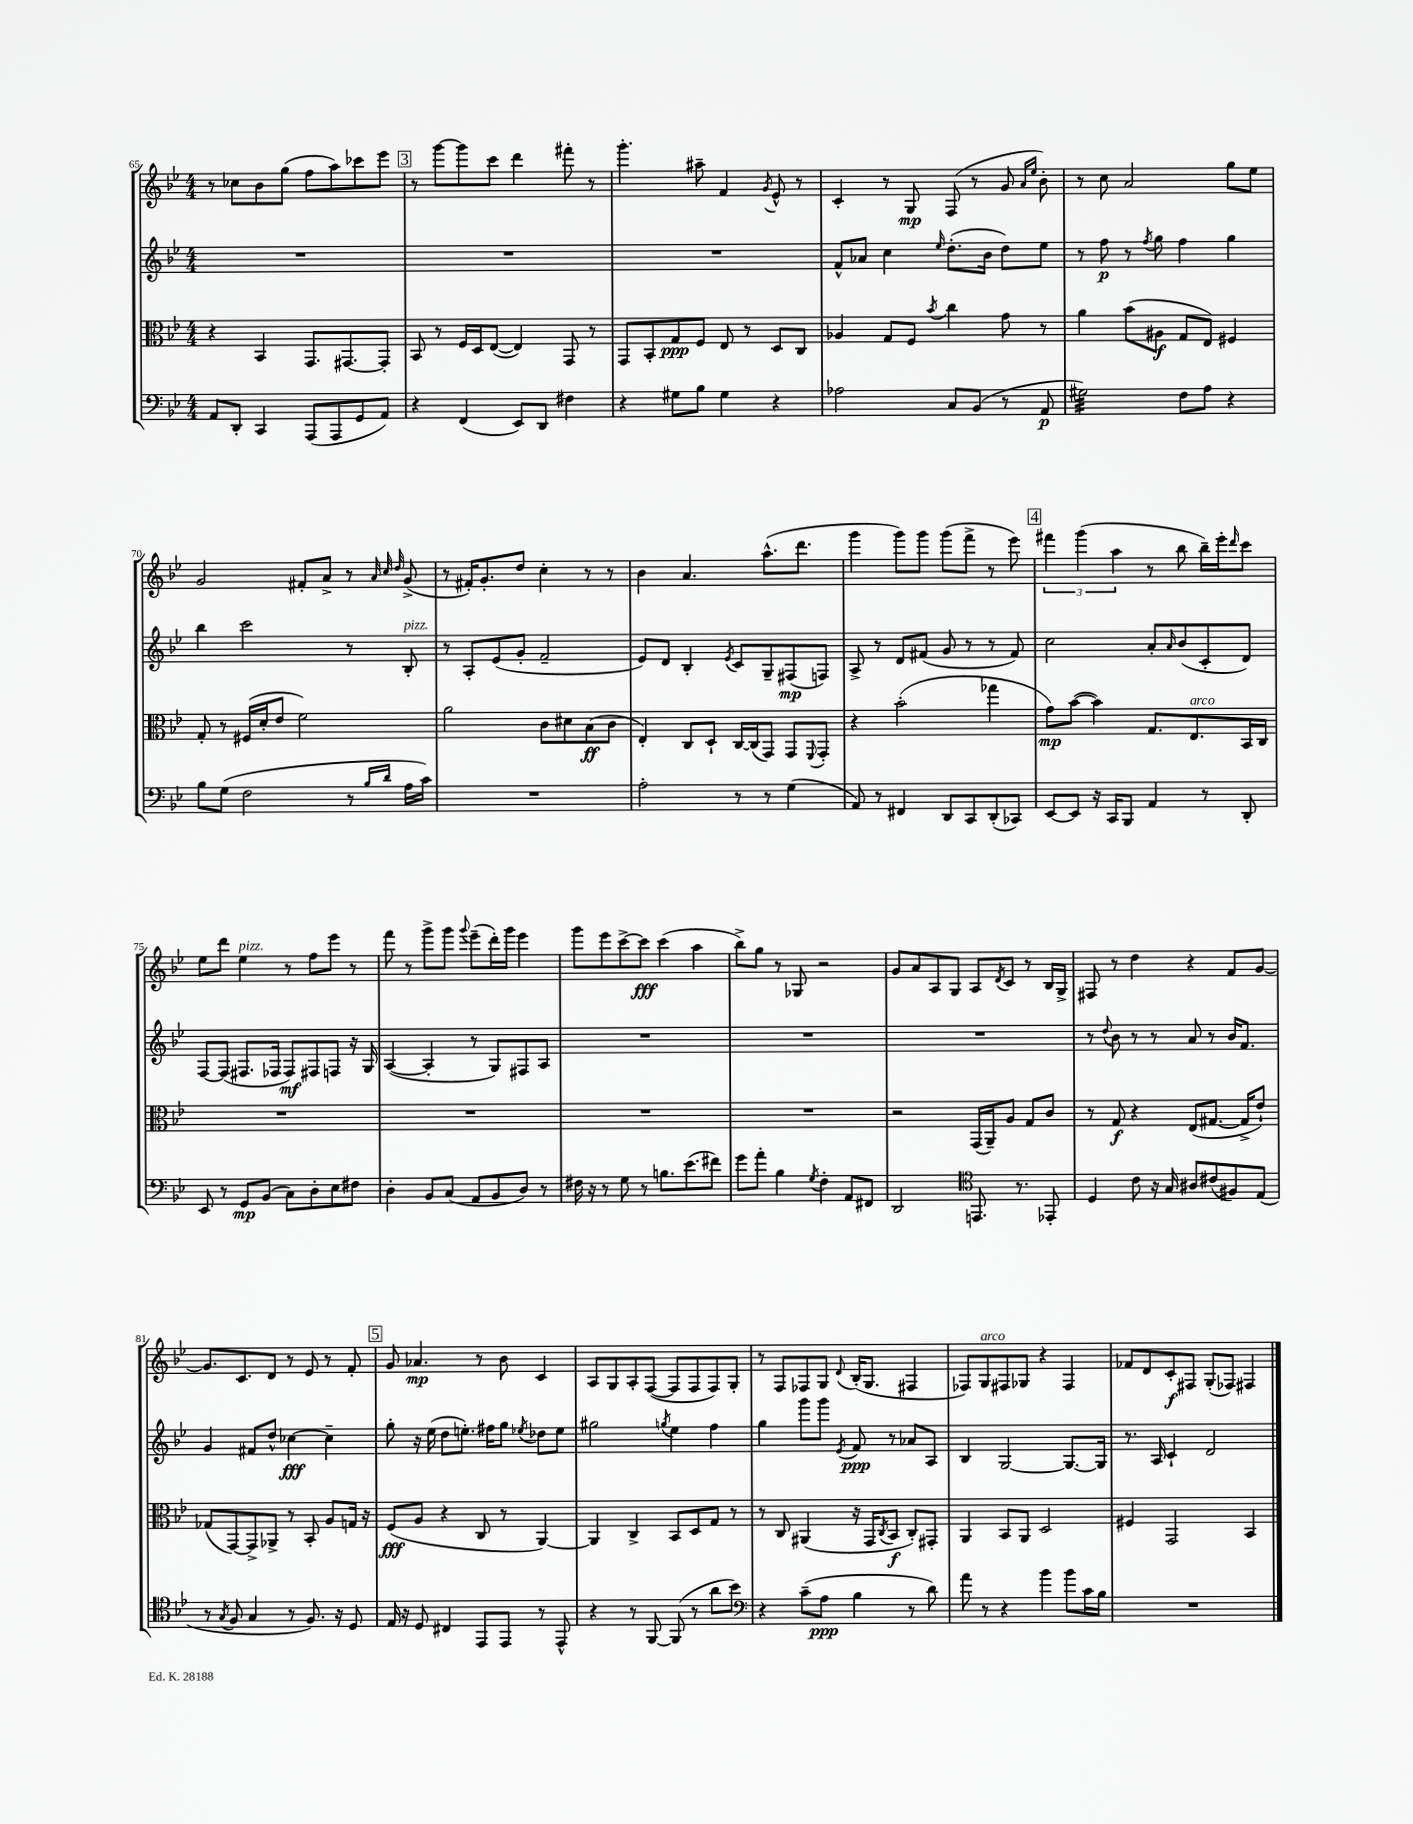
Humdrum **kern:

**kern	**kern	**kern	**kern
*staff4	*staff3	*staff2	*staff1
*clefF4	*clefC3	*clefG2	*clefG2
*k[b-e-]	*k[b-e-]	*k[b-e-]	*k[b-e-]
*M4/4	*M4/4	*M4/4	*M4/4
8AA/L	4r	1r	8r
8DD'/J	.	.	8cc-\L
4CC/	4BB-/	.	8b-\
.	.	.	(8gg\J
(8AAA/L	8.GG/L	.	8ff\L
8AAA/	.	.	8aa\)
.	[8.GG#/	.	.
8GG/	.	.	8ccc-\
8AA/J)	8GG#'/]J	.	8eee-\J
=	=	=	=
4r	8BB-/	1r	8r
.	8r	.	[8ggg\L
(4FF/	16F/LL	.	8ggg\]
.	16D/J	.	.
.	([8E-/J	.	8ccc\J
8EE-/L)	4E-/])	.	4ddd\
8DD/J	.	.	.
4F#\	8GG/	.	8fff#'\
.	8r	.	8r
=	=	=	=
4r	8GG/L	1r	4.ggg'\
.	8BB-'/	.	.
8G#\L	8G/	.	.
8B-\J	8F/J	.	8aa#~\
4G#\	8E-/	.	4f/
.	8r	.	.
.	.	.	8qg/
4r	8D/L	.	8e-^^/
.	8C/J	.	8r
=	=	=	=
2A-\	4A-/	8f^^/L	4c'/
.	.	8a-/J	.
.	8G/L	4cc\	8r
.	8F/J	.	8G/
.	8qb-/	16qqee-/	.
8C/L	4cc\	(8.dd'\L	(8F/
(8BB-/J	.	.	8r
.	.	16b-\Jk	.
8r	8g\	8dd\L)	8g/
.	.	.	16qqa/LL
.	.	.	16qqee-/JJ
8AA/	8r	8ee-\J	8b-'\)
=	=	=	=
2G#\)	4a\	8r	8r
.	.	8ff\	8cc\
.	(8b-\L	8r	2a/
.	.	8qff/	.
.	8A#\J	8gg\	.
8F\L	8G/L	4ff\	.
8A\J	8E-/J)	.	.
4r	4F#/	4gg\	8gg\L
.	.	.	8ee-\J
=	=	=	=
8B-\L	8G'/	4bb-\	2g/
(8G\J	8r	.	.
2F\	(16F#/LL	2ccc\	.
.	16d'/J	.	.
.	8e-/J	.	.
.	2f\)	.	8f#'/L
.	.	.	8a^/J
8r	.	8r	8r
.	.	.	32qqa/
16qqB-/LL	.	.	32qqcc/
16qqd/JJ	.	.	32qqdd/
16A\LL	.	8B-'/	(8g^/
16c\JJ)	.	.	.
=	=	=	=
1r	2a\	8r	8r
.	.	8A'/L	16f#'/LK)
.	.	.	8.g'/
.	.	(8e-/	.
.	.	8g'/J	8dd/J
.	8c\L	2f~/	4cc'\
.	8d#\	.	.
.	(8B-\	.	8r
.	8c\J	.	8r
=	=	=	=
2A'\	4E-'/)	8e-/L)	4b-\
.	.	8d/J	.
.	8C/L	4B-'/	4.a/
.	8D`/J	.	.
.	.	8qe-/	.
8r	[16C/LL	8c/L	.
.	(16C/]J	.	.
8r	8GG/J)	8G~/	(8.aa^^\L
(4G\	8GG/L	(8F#/	.
.	.	.	8.ddd\J
.	8qqFF/	.	.
.	8GG'/J	8F/J)	.
=	=	=	=
8AA/)	4r	8A^/	4ggg\
8r	.	8r	.
4FF#/	(2b-'\	8d/L	8ggg\L)
.	.	(8f#/J	8ggg\J
8DD/L	.	8g/	(8ggg\L
8CC/	.	8r	8fff^\J
(8DD'/	4gg-\	8r	8r
8CC-/J)	.	8f#/)	8eee-\)
=	=	=	=
[8EE-/L	8g\L)	2cc\	6fff#\
8EE-/]J	([8b-\J	.	.
.	.	.	(6ggg\
16r	4b-\])	.	.
16CC/LK	.	.	.
.	.	.	6aa\
8BBB-/J	.	.	.
4AA/	8.G/L	8a'/L	8r
.	.	16qqa/	.
.	.	(8b-/	8bb-\
.	8.E-/	.	.
8r	.	8c'/	16bb-~\LL)
.	.	.	16eee-'\J
.	.	.	16qqddd/
8DD'/	16BB-/L	8d/J)	8ccc\J
.	16C/JJ	.	.
=	=	=	=
8EE-/	1r	[8F/L	8ee-\L
8r	.	(8F/]J	8ddd\J
8GG/L	.	8.F#/L	4ee-\
(8BB-/J	.	.	.
.	.	16F-/Jk	.
8C\L)	.	8F-/L)	8r
8D'\	.	8F#/	8ff\L
8E-\	.	8F/J	8eee-\J
8F#\J	.	16r	8r
.	.	16G/	.
=	=	=	=
4D'\	1r	([4A/	8fff\
.	.	.	8r
8BB-/L	.	4A'/]	8ggg^\L
(8C/J	.	.	8ggg\J
.	.	.	8qqggg/
8AA/L	.	8r	(8eee-~\L
8BB-/	.	8G/L)	16ddd'\L)
.	.	.	16ggg\JJ
8D/J)	.	8F#/	4eee-\
8r	.	8A/J	.
=	=	=	=
16F#\	1r	1r	8ggg\L
16r	.	.	.
8r	.	.	8eee-\
8G\	.	.	[8ccc^\
8r	.	.	8ccc\]J
8.B\L	.	.	(4ccc\
(8.e-\	.	.	.
.	.	.	4aa\
8f#\J)	.	.	.
=	=	=	=
8g\L	1r	1r	8bb-^\L)
8a'\J	.	.	8gg\J
4B-\	.	.	8r
.	.	.	8G-/
8qG/	.	.	.
4F'\	.	.	2r
8AA/L	.	.	.
8FF#/J	.	.	.
=	=	=	=
2DD/	2r	1r	8g/L
.	.	.	8a/
.	.	.	8A/
.	.	.	8G/J
*clefC4	*	*	*
8.EE/	(16GG/LL	.	8A/L
.	16AA~/J)	.	.
.	.	.	8qd/
.	8A/J	.	8c/J
8.r	.	.	.
.	8G/L	.	8r
8EE-'/	8c/J	.	16B-/LL
.	.	.	16G^/JJ
=	=	=	=
4D/	8r	8r	8F#/
.	.	8qqdd/	.
.	8G/	8b-\	8r
8c\	4r	8r	4dd\
16r	.	8r	.
16G/	.	.	.
8A#/L	(8E-/L	8a/	4r
(8c#/	[8.G#/J	8r	.
8F#/)	.	16b-/LK	8f/L
.	16G#^/]LK	8.f/J	.
(8E-/J	8e-`/J)	.	[8g/J
=	=	=	=
8r	(8G-/L	4g/	8.g/]L
8qG/	.	.	.
8F/	[8GG/)	.	.
.	.	.	8.c/
4G/	8GG^/]	8f#/L	.
.	8AA-^/J	8dd^^/J	8d/J
8r	8r	[4cc-\	8r
8.F/)	8BB-'/	.	8e-/
.	8A/L	4cc-~\]	8r
16r	.	.	.
8D/	16G/Jk	.	8f'/
.	16r	.	.
=	=	=	=
16E-/	(8F/L	8gg'\	8g/
16r	.	.	.
8D/	8A/J	16r	4.a-/
.	.	(16ee-\	.
4C#/	4r	8dd\L	.
.	.	8.ee'\J)	.
8EE-/L	8C/	.	8r
.	.	16ff#\LK	.
8EE-/J	8r	8gg\J	8b-\
.	.	8qee-/	.
8r	[4AA/)	8dd-\L	4c/
8EE-^^/	.	8ee-\J	.
=	=	=	=
4r	4AA/]	2gg#\	8A/L
.	.	.	8G/
8r	4C^/	.	8A'/
[8FF/	.	.	([8F/J
.	.	8qgg/	.
(8FF/]	8BB-/L	4ee-\	8F/]L
8r	8D/	.	8F/
8a\L	8G/J	4ff\	8F/)
8b-\J)	8r	.	8G'/J
=	=	=	=
*clefF4	*	*	*
4r	8r	4gg\	8r
.	8C/	.	8F/L
(8c~\L	(4AA#/	8ggg\L	8F-/
8A\J	.	8ggg\J	8G/J
.	.	8qe-/	8qqd/
4B-\	16r	8f/	(16B-'/LK
.	16GG/LK	.	8.G/J
.	8qC/	.	.
.	8BB-/J	8r	.
8r	8C'/L)	8a-/L	4F#/
8d\)	8GG#'/J	8A/J	.
=	=	=	=
8a\	4AA/	4B-/	8F-/L)
8r	.	.	8G/
4r	8BB-/L	[2G/	8F#/
.	8AA/J	.	8G-/J
4b-\	2D/	.	4r
8b-\L	.	8.G/_L	4F#/
16c\L	.	.	.
16B-\JJ	.	16G/]Jk	.
=	=	=	=
1r	4F#/	8.r	8f-/L
.	.	.	8d/
.	.	16A/	.
.	2GG/	4c`/	8c'/
.	.	.	8F#/J
.	.	2d/	(8G'/L
.	.	.	8F-/J)
.	4BB-/	.	4F#/
==	==	==	==
*-	*-	*-	*-
